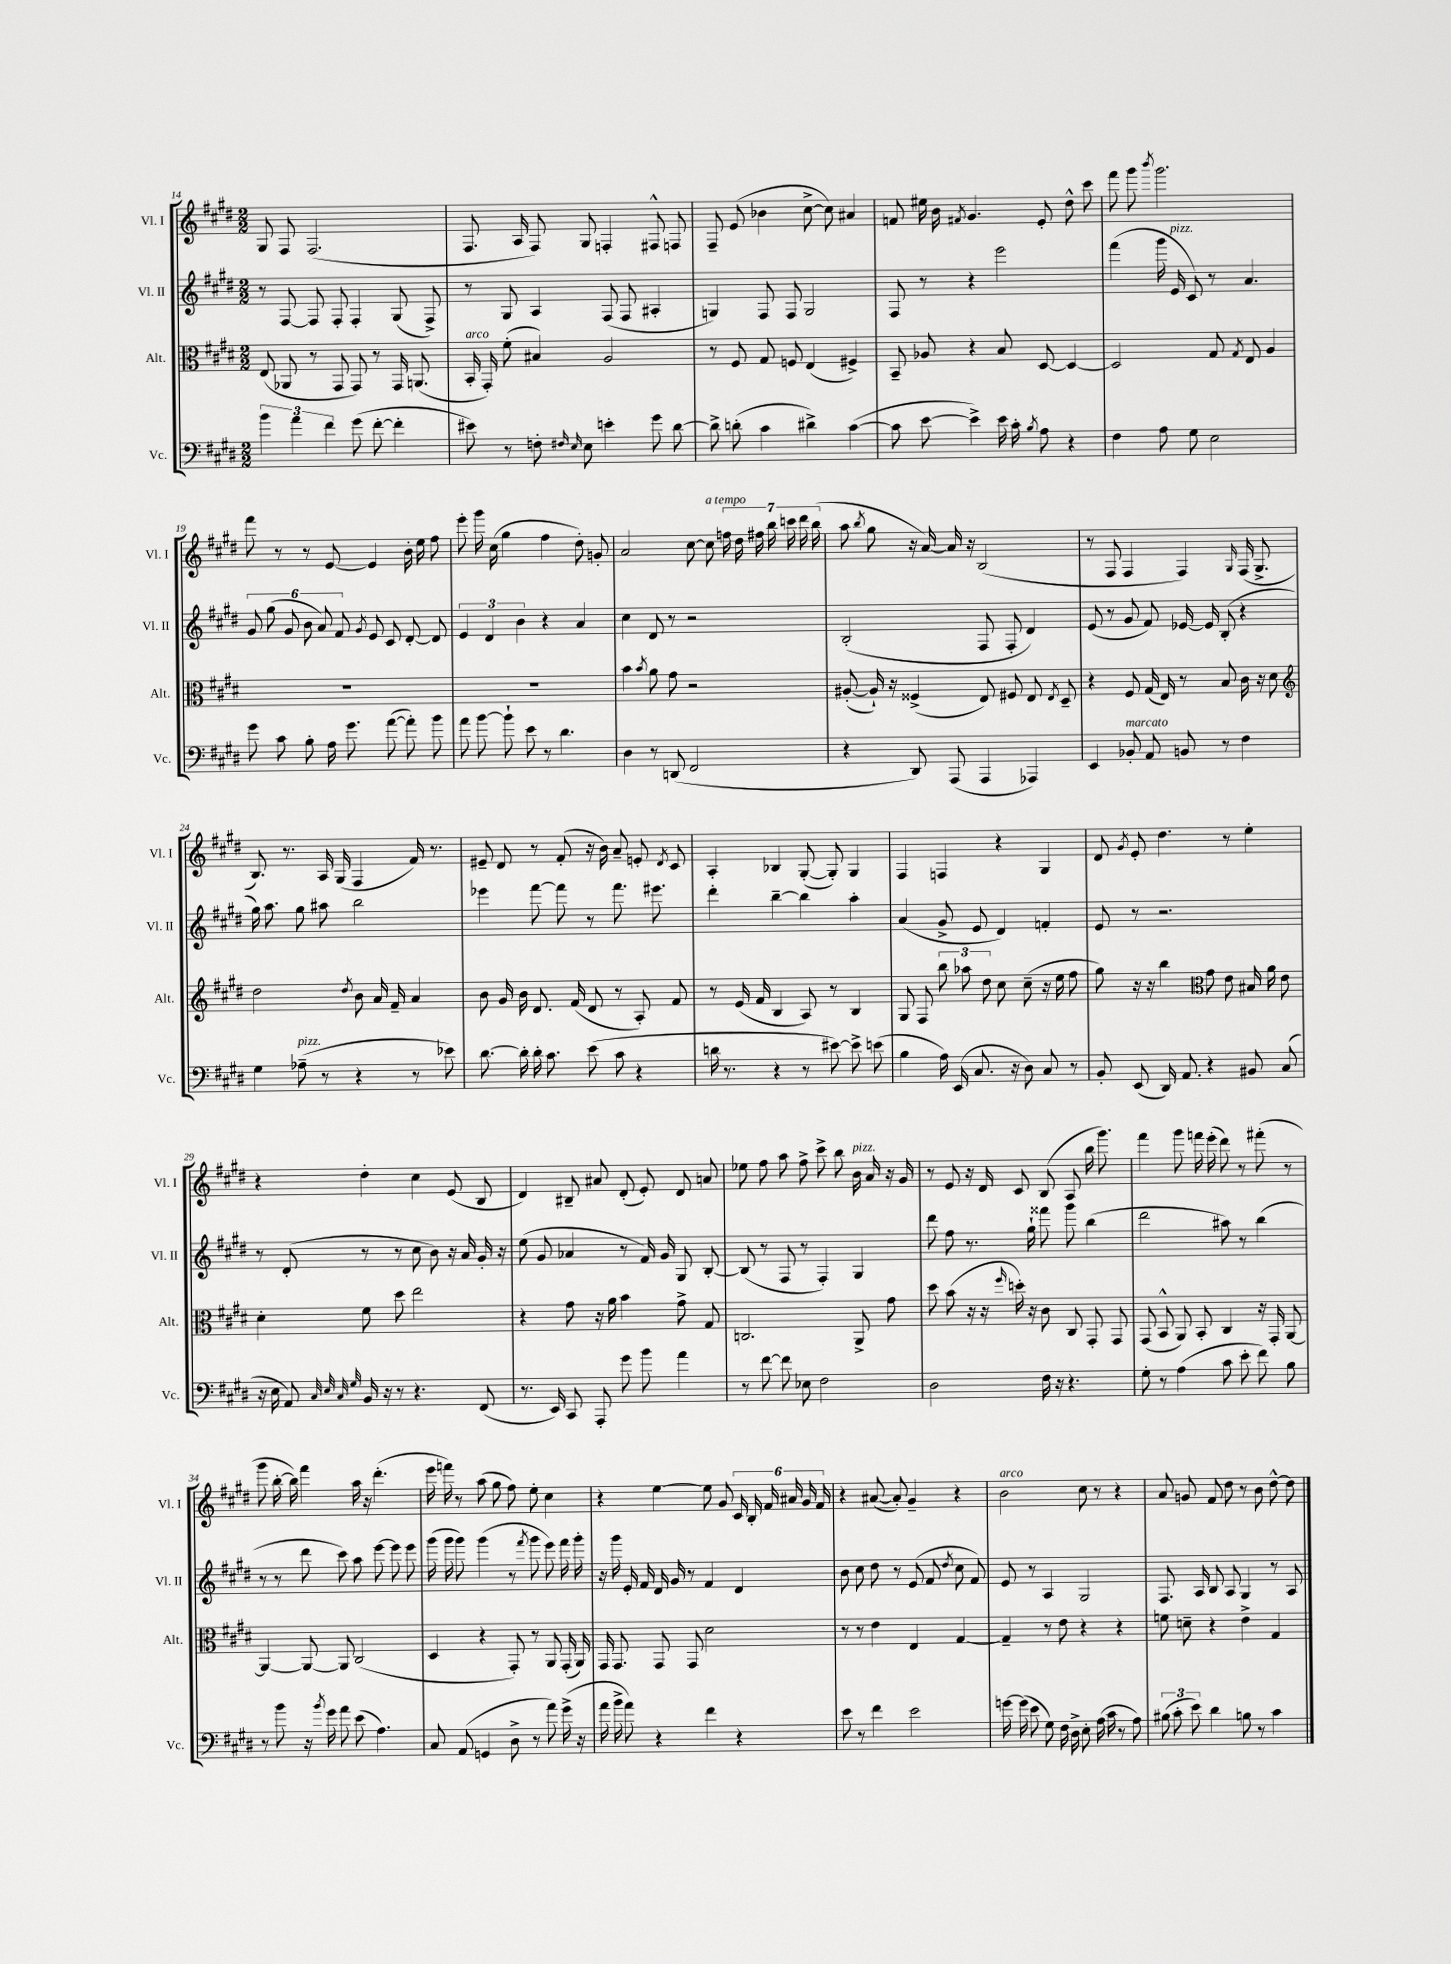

**kern	**kern	**kern	**kern
*staff4	*staff3	*staff2	*staff1
*clefF4	*clefC3	*clefG2	*clefG2
*k[f#c#g#d#]	*k[f#c#g#d#]	*k[f#c#g#d#]	*k[f#c#g#d#]
*M2/2	*M2/2	*M2/2	*M2/2
6b\	(8E/	8r	8G#/
.	8AA-/	[8F#/	8F#/
6a\	.	.	.
.	8r	8F#/]	(2.F#/
6f#\	.	.	.
.	8GG#/	8F#'/	.
(8g#\	8GG#/)	4F#'/	.
[8f#'\	8r	.	.
4f#'\]	16GG#/	(8G#/	.
.	(8.AA/	.	.
.	.	8F#^/)	.
=	=	=	=
8e#\)	16BB'/	8r	8.F#/
.	16GG#'/)	.	.
8r	(8f#'\	8G#/	.
.	.	.	16A/
8F'\	4B#/)	4A/	8F#/)
16qqF#/	.	.	.
16qqE/	.	.	.
8E\	.	.	8G#/
4e'\	2A/	(8F#/	4F'/
.	.	8F#/	.
8g#\	.	4A#'/	8F#^^/
[8d#\	.	.	8F/
=	=	=	=
8d#^\]	8r	4G/)	8F#~/
(8d'\	8F#/	.	(8e/
4c#\	8G#/	8F#/	4b-\
.	8F/	8F#/	.
4d#^\)	(4E/	2G/	[8cc#^\
.	.	.	8cc#\])
([4c#\	4F#^/)	.	4a#/
=	=	=	=
8c#\]	8BB~/	8F#/	8f/
[8e\	8A-/	8r	16ee#\
.	.	.	16b\
.	.	.	8qf#/
4e^\])	4r	4r	4.g#/
16e\	8B/	2eee\	.
16c#'\	.	.	.
8qB/	.	.	.
8A\	[8D#/	.	8e'/
4r	4D#/_	.	8dd#^^\
.	.	.	8ccc#\
=	=	=	=
4F#\	2D#/]	(4fff#\	8fff#\
.	.	.	8ggg#\
.	.	.	8qbbb/
8A\	.	16ggg#\	2.ggg#\
.	.	16e/	.
8G#\	.	8c#/)	.
2E\	8G#/	8r	.
.	8qG#/	.	.
.	8E/	4.a/	.
.	4A/	.	.
=	=	=	=
8g#\	1r	12g#/	8fff#\
.	.	(12gg#\	.
8c#\	.	.	8r
.	.	12g#/	.
8B'\	.	12b\	8r
.	.	12a/)	.
16A\	.	.	[8e/
.	.	12f#/	.
8.g#\	.	.	.
.	.	8qg#/	.
.	.	8e/	4e/]
([8a\	.	8c#/	.
8a'\])	.	[8d#'/	16b'\
.	.	.	16ee\
8b\	.	8d#/]	8ff#\
=	=	=	=
8a\	1r	6e/	8eee'\
[8b\	.	.	16ggg#\
.	.	6d#/	.
.	.	.	(16cc#\
8b`\]	.	.	4gg#\
.	.	6b\	.
8e\	.	.	.
8r	.	4r	4ff#\
4.d#\	.	.	.
.	.	4a/	8dd#'\)
.	.	.	8g'/
=	=	=	=
4D#\	4b\	4cc#\	2a/
.	8qb/	.	.
8r	8a\	8d#/	.
(8DD/	8g#\	8r	.
2FF#/	2r	2r	[8cc#\
.	.	.	8cc#\]
.	.	.	28ff\
.	.	.	28dd#\
.	.	.	28ff#\
.	.	.	28bb\
.	.	.	28ccc\
.	.	.	28ddd#\
.	.	.	(28bb\
=	=	=	=
4r	([8A#'/	(2B'/	8aa\
.	.	.	8qbb/
.	16A#`/])	.	8gg#\
.	16r	.	.
8DD#/)	(4F##^/	.	16r
.	.	.	[16a/)
(8AAA/	.	.	16a/]
.	.	.	16r
4AAA/	8E/)	8F#/	(2B/
.	8F#/	8F#'/	.
4AAA-/)	8E/	4d#/)	.
.	8qE/	.	.
.	8D#~/	.	.
=	=	=	=
4EE/	4r	(8e/	8r
.	.	8r	8F#/
8BB-'/	8F#/	8g#/	4F#/
8AA/	(16G#/	8f#/)	.
.	16E/)	.	.
8BB/	8r	[16e-/	4F#/)
.	.	16e-/]	.
8r	8B/	(8B'/	.
.	.	.	16qqG#/
4F#\	16c#\	4r	(16F#/
.	16r	.	8.G#^/
.	8d#\	.	.
=	=	=	=
*	*clefG2	*	*
4G#\	2dd#\	16gg#\)	8.B/)
.	.	8.aa\	.
.	.	.	8.r
(8A-~\	.	8gg#\	.
8r	.	8aa#\	16A/
.	.	.	(16G#/
.	8qdd#/	.	.
4r	8b\	2bb\	4F#/
.	16a/	.	.
.	16f#~/	.	.
8r	4a/	.	16f#/)
.	.	.	8.r
8e-\)	.	.	.
=	=	=	=
[8.d#\	8b\	4eee-\	8e#~/
.	16g#/	.	8d#/
16d#'\]	16b\	.	.
16d#'\	8.d#/	[8fff#\	8r
8.c#\	.	.	.
.	.	8fff#\]	(8f#'/
.	(16f#/	.	.
(8e\	8d#/	8r	16r
.	.	.	16b\)
8c#\	8r	8.fff#\	8a~/
4r	8A'/)	.	8e'/
.	.	8.eee#\	.
.	.	.	8qd#/
.	8f#/	.	8c#/
=	=	=	=
16d\	8r	4ddd#'\	4A'/
8.r	.	.	.
.	(16e/	.	.
.	16f#/	.	.
4r	4B/	[4bb~\	4B-/
8r	8A/)	4bb\]	([8G#'/
[8e#\)	8r	.	8G#'/])
8e#^\]	4B/	4aa'\	4G#/
(8e\	.	.	.
=	=	=	=
4B\	8G#/	(4a/	4F#/
.	8F#/	.	.
16A\)	12bb\	8g#^/	4F/
(16EE/	.	.	.
.	12aa-\	.	.
8.C#/	.	8e/	.
.	12dd#\	.	.
.	8cc#\	4d#/)	4r
16r	.	.	.
8D#\)	(8cc#~\	.	.
8C#/	16r	4f'/	4G#/
.	16ee\	.	.
8r	8ff#\	.	.
=	=	=	=
8BB'/	8gg#\)	8e/	8d#/
.	.	.	8qg#/
(8EE/	16r	8r	8e'/
.	16r	.	.
16DD#/)	4bb\	2.r	4.dd#\
8.AA/	.	.	.
*	*clefC3	*	*
4r	8g#\	.	.
.	8e\	.	8r
8BB#/	16B#/	.	4ee'\
.	16a\	.	.
(8C#/	8e\	.	.
=	=	=	=
16r	4d#'\	8r	4r
16E\	.	.	.
8AA/)	.	(8d#'/	.
32qqC#/	.	.	.
32qqE/	.	.	.
32qqC#/	.	.	.
32qqG#/	.	.	.
16BB/	8f#\	8r	4dd#'\
16r	.	.	.
8r	8dd#\	8r	.
4.r	2ee\	8cc#\	4cc#\
.	.	8b\)	.
.	.	16r	(8e/
.	.	16a/	.
(8FF#/	.	16g#'/	8B/
.	.	16r	.
=	=	=	=
8.r	4r	(8ee\	4d#/)
.	.	8g#/	.
16EE/)	.	.	.
8CC#/	8g#\	4a-/	8B#~/
8AAA'/	16r	.	8a#/
.	16a\	.	.
8g#\	4b\	8r	(8d#'/
8b\	.	16f#/)	8e'/)
.	.	16g#/	.
4a\	8g#^\	8G#/	8d#/
.	8G#/	[8B'/	8a/
=	=	=	=
8r	2.C/	(8B/]	8ee-\
[8f#\	.	8r	8ff#\
8f#\]	.	8F#/	8aa\
8E-\	.	8r	8ff#^\
2F#\	.	4F#'/)	8ccc#^\
.	.	.	8bb\
.	8AA^/	4G#/	16b\
.	.	.	16a/
.	8g#\	.	16r
.	.	.	16g#/
=	=	=	=
2D#\	8dd#\	8ddd#\	8r
.	(8b\	8ff#\	8e/
.	16r	8.r	16r
.	16r	.	16d#/
.	16qqff#/	.	.
.	16dd'\)	.	8c#/
.	16r	16gg#`\	.
16F#\	8c#\	8fff##\	(8B/
16r	.	.	.
4.r	8C#/	8ggg#\	8A/
.	8GG#'/	(4bb\	16bb\
.	.	.	8.ggg#\)
.	8GG#/	.	.
=	=	=	=
8G#'\	(8GG#/	2ddd#\	4fff#\
8r	8BB^^/	.	.
(4A\	8AA/)	.	8ggg#\
.	8BB'/	.	16fff\
.	.	.	(16eee'\
8c#\	4C#/	8aa#\)	8ddd#\)
8e'\	.	8r	8r
8f#\)	16r	(4bb\	(8fff#'\
.	16GG#'/	.	.
8B\	[8AA/	.	8r
=	=	=	=
8r	4AA/_	8r	8ggg#\
8b\	.	8r	[16bb'\
.	.	.	16bb\])
16r	8AA/_	8ddd#\	4fff#\
8qb/	.	.	.
16g#\	.	.	.
8a\	8AA/]	8ccc#\)	.
(8e\	(2C#/	8aa\	16aa\
.	.	.	16r
4.A\)	.	[8eee\	(4.ddd#'\
.	.	8eee\]	.
.	.	8eee\	.
=	=	=	=
8C#/	4D#/	(16ggg#\	16eee\
.	.	16ggg#\	16fff\)
(8AA/	.	8ggg#\)	8r
4GG/	4r	(4ggg#\	(8aa\
.	.	.	8gg#\
8D#^\	8GG#'/)	8r	8ff#\)
.	.	8qfff#/	.
8r	8r	8ggg#\	8ee'\
8a\)	8AA/	8eee\)	4cc#\
(16g#^\	(16GG#'/	16fff#\	.
16r	16AA/)	16ggg#'\	.
=	=	=	=
16a\	16GG#/	16r	4r
16b^\	8.GG#/	16ggg#\	.
8a\)	.	16e'/	.
.	.	16f#/	.
4r	8GG#/	16d#/	[4ee\
.	.	16g#/	.
.	8GG#/	8r	.
4f#\	2d#\	4f#/	8ee\]
.	.	.	8g#/
4r	.	4d#/	24c#/
.	.	.	24B'/
.	.	.	24f#/
.	.	.	24a#/
.	.	.	24g#/
.	.	.	24f#/
=	=	=	=
8e\	8r	8b\	4r
8r	8r	8cc#\	.
4f#\	4e\	8dd#\	([8a#/
.	.	8r	8a#'/])
2e\	4E/	(8e/	4g#~/
.	.	8f#/	.
.	.	8qdd#/	.
.	[4G#/	8cc#\	4r
.	.	8f#/)	.
=	=	=	=
[16g\	4G#~/]	8e/	2b\
(16g\]	.	.	.
8e\	.	8r	.
8G#\)	8r	4A/	.
16F#\	8e\	.	.
16D#^\	.	.	.
8E'\	4r	2G#/	8cc#\
(16A\	.	.	8r
16c#\	.	.	.
8r	4r	.	4r
8A\)	.	.	.
=	=	=	=
(12B#\	8f\	8.F#/	8a/
12c#'\	.	.	.
.	8d~\	.	8g/
12e\)	.	.	.
.	.	16A/	.
4d#\	4r	8B/	8f#/
.	.	8A/	8dd#\
8B\	4e^\	4G#/	8r
8r	.	.	8b\
4c#\	4G#/	8r	[8dd#^^\
.	.	8A/	8dd#\]
==	==	==	==
*-	*-	*-	*-
